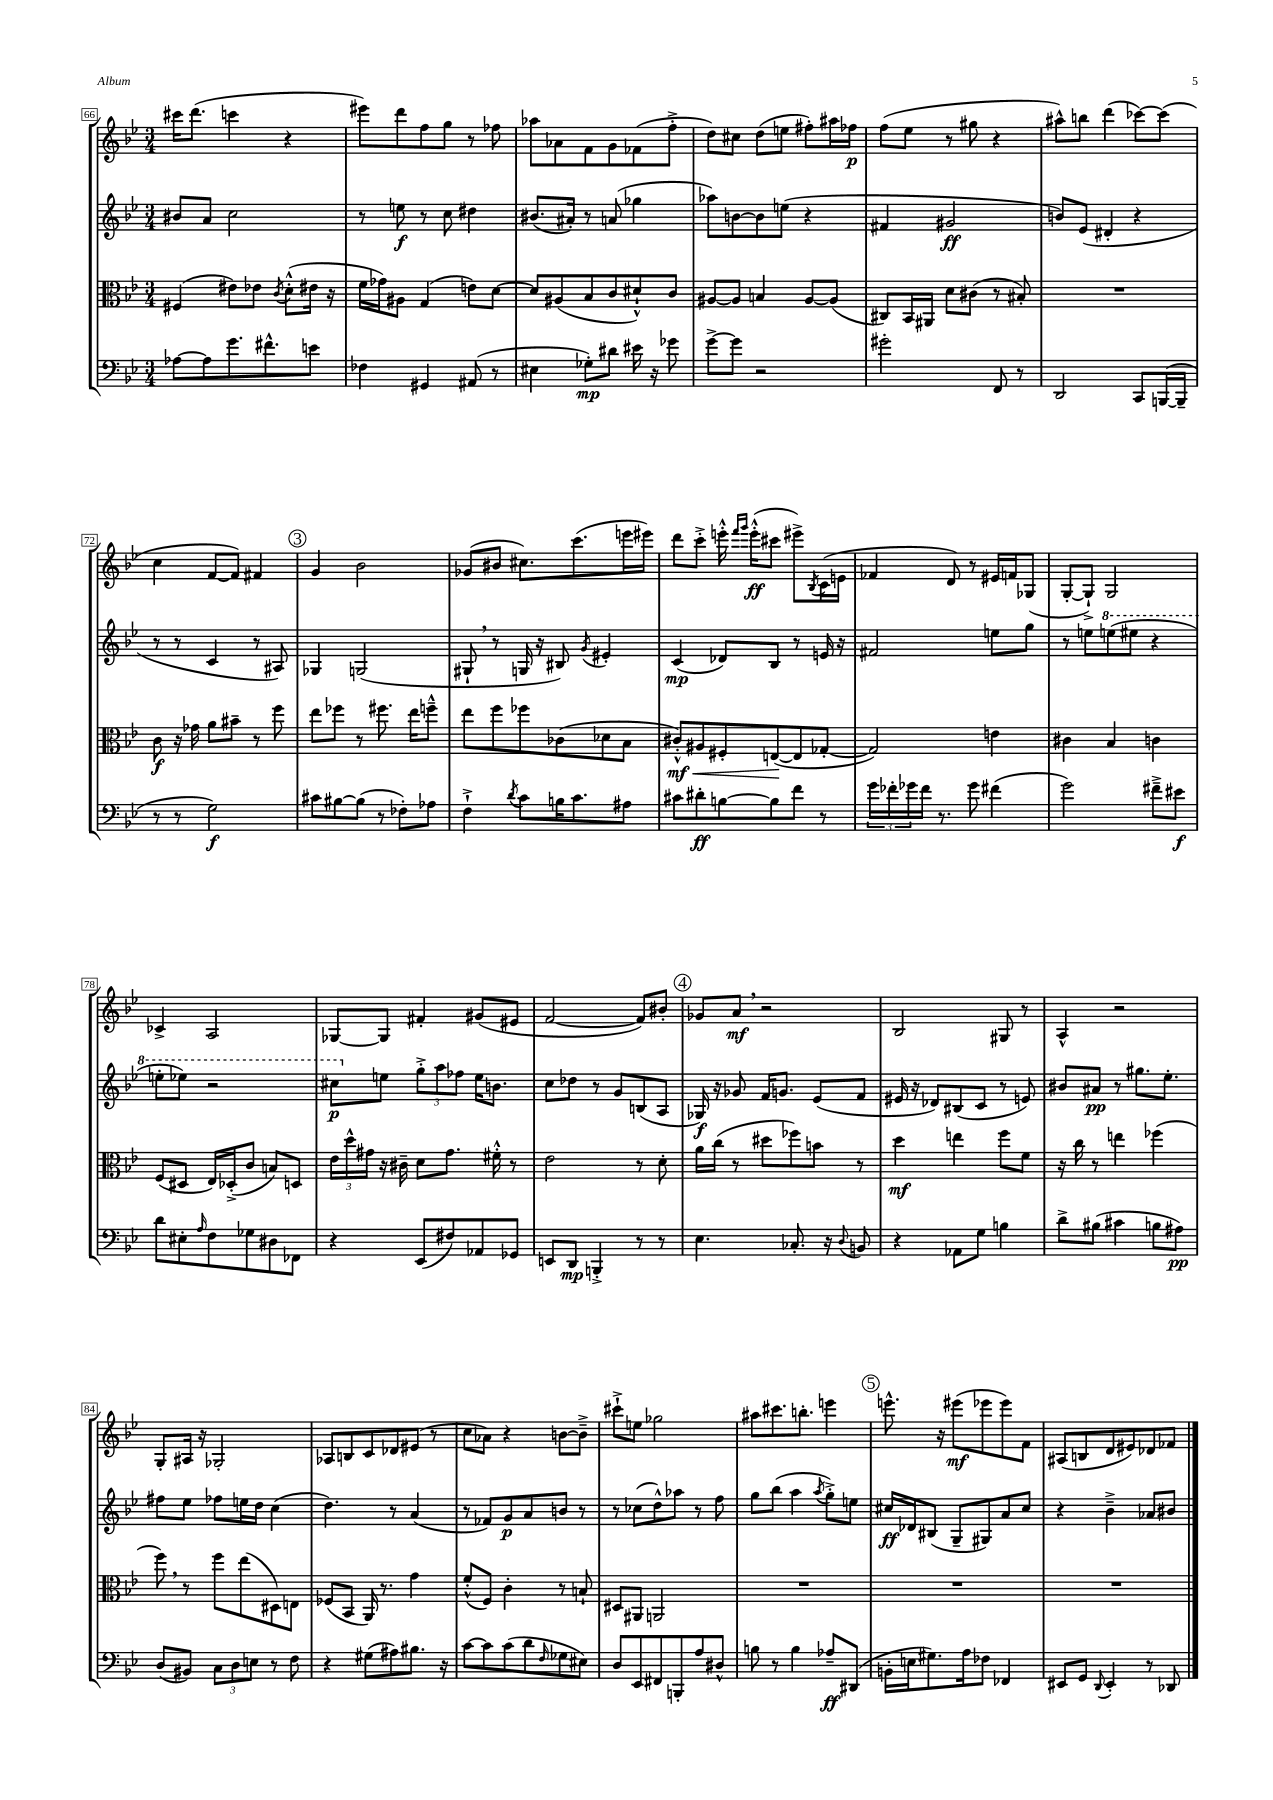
<<
\new StaffGroup <<
\new Staff = "s0" {
    \clef treble \key bes \major \numericTimeSignature \time 3/4
    cis'''16 d'''8.( c'''4 r4 |
    eis'''8) d'''8 f''8 g''8 r8 fes''8 |
    aes''8 aes'8 f'8 g'8 fes'8( f''8-.-> |
    d''8) cis''8 d''8( e''8 fis''8-.) ais''16 fes''16\p |
    f''8( ees''8 r8 gis''8 r4 |
    ais''8-^) b''8 d'''4( ces'''8~) ces'''8( |
    c''4 f'8~ f'8) fis'4 |
    \mark \markup { \circle "3" } g'4 bes'2 |
    ges'8( bis'8 cis''8.) c'''8.( e'''16 eis'''16) |
    d'''8 c'''8-.-> e'''16-.-^ \grace { f'''16 g'''16 } e'''16-.-^\ff( cis'''8 eis'''8->) \acciaccatura { bes8 } c'16( e'16 |
    fes'4 d'8) r8 eis'16 f'16 ges8( |
    g8~-. g8-!->) g2 |
    ces'4-> a2 |
    ges8~ ges8 fis'4-. gis'8( eis'8 |
    f'2~ f'8) bis'8-. |
    \mark \markup { \circle "4" } ges'8 a'8\mf \breathe r2 |
    bes2 gis8 r8 |
    a4-^ r2 |
    g8-. ais16 r16 ges2-. |
    aes8 b8 c'8 des'8 eis'8( r8 |
    c''8 aes'8) r4 b'8~ b'8---> |
    cis'''8-!-> e''8 ges''2 |
    ais''8 cis'''8. b''8.-. e'''4 |
    \mark \markup { \circle "5" } e'''8.-^ r16 eis'''8\mf( ees'''8 ees'''8) f'8 |
    ais8( b8 d'8 eis'8) des'8 fes'8 \bar "|." |
}
\new Staff = "s1" {
    \clef treble \key bes \major \numericTimeSignature \time 3/4
    bis'8 a'8 c''2 |
    r8 e''8\f r8 c''8 dis''4 |
    bis'8.( ais'16-.) r8 a'8( ges''4 |
    aes''8) b'8~ b'8 e''8( r4 |
    fis'4 gis'2\ff |
    b'8) ees'8( dis'4-. r4 |
    r8 r8 c'4 r8 ais8) |
    \mark \markup { \circle "3" } ges4 g2( |
    gis8-! \breathe r8 g16 r16 bis8) \acciaccatura { g'8 } eis'4-. |
    c'4\mp( des'8) bes8 r8 e'16 r16 |
    fis'2 e''8 g''8 |
    r8 e''8 \ottava #1 e'''8( eis'''8 r4 |
    e'''8-. ees'''8) r2 |
    cis'''8\p \ottava #0 e''8 \tuplet 3/2 { g''8-.-> a''8 fes''8 } e''16 b'8. |
    c''8 des''8 r8 g'8 b8( a8 |
    \mark \markup { \circle "4" } ges16\f) r16 ges'8 f'16 g'8. ees'8( f'8 |
    eis'16 r16 des'8) bis8( c'8 r8 e'8) |
    bis'8 ais'8\pp r8 gis''8. ees''8.-. |
    fis''8 ees''8 fes''8 e''16 d''16 c''4( |
    d''4.) r8 a'4( |
    r8 fes'8) g'8\p a'8 b'8 r8 |
    r8 ces''8( d''8-^) aes''8 r8 f''8 |
    g''8 bes''8( a''4 \acciaccatura { a''8 } g''8-.->) e''8 |
    \mark \markup { \circle "5" } cis''16\ff des'16 bis8( g8-- gis8) a'8 cis''8 |
    r4 bes'4---> aes'8 bis'8 \bar "|." |
}
\new Staff = "s2" {
    \clef alto \key bes \major \numericTimeSignature \time 3/4
    fis4( eis'8) ees'8 \acciaccatura { c'8 } d'8-.-^( eis'16 r16 |
    f'16 ges'16) ais8 g4( e'8) d'8~ |
    d'8 ais8( bes8 c'8 dis'8-!-^) c'8 |
    ais8~ ais8 b4 ais8~ ais8( |
    cis8) bes,16 ais,16 d'8 cis'8( r8 bis8-.) |
    R2. |
    c'8\f r16 ges'16 a'8 bis'8-- r8 f''8 |
    \mark \markup { \circle "3" } ees''8 fes''8 r8 fis''8. ees''16 f''8---^ |
    ees''8 f''8 fes''8 ces'8( des'8 bes8 |
    cis'8-.-^\mf\<) ais8 fis8-. e8~\!( e8 ges8~-. |
    ges2) e'4 |
    cis'4 bes4 c'4 |
    f8( dis8 ees16) des16-.->( c'8 b8) d8 |
    \tuplet 3/2 { ees'16 d''16-^ gis'16 } r16 cis'16-- d'8 gis'8. fis'16-.-^ r8 |
    ees'2 r8 d'8-. |
    \mark \markup { \circle "4" } a'16 c''16( r8 dis''8 fes''8) b'8 r8 |
    d''4\mf e''4 f''8 f'8 |
    r16 c''16 r8 e''4 fes''4( |
    f''8) \breathe r8 f''8 ees''8( dis8) e8 |
    fes8( bes,8 a,16) r8. g'4 |
    f'8-.-^( f8) c'4-. r8 b8-! |
    dis8 ais,8 a,2 |
    R2. |
    \mark \markup { \circle "5" } R2. |
    R2. \bar "|." |
}
\new Staff = "s3" {
    \clef bass \key bes \major \numericTimeSignature \time 3/4
    aes8~ aes8 g'8. fis'8.-^ e'8 |
    fes4 gis,4 ais,8( r8 |
    eis4 ges8-.\mp) dis'8 eis'16 r16 ges'8 |
    g'8~-> g'8 r2 |
    gis'2-. f,8 r8 |
    d,2 c,8 b,,16~( b,,16-- |
    r8 r8 g2\f) |
    \mark \markup { \circle "3" } cis'8 bis8~ bis8( r8 fes8-.) aes8 |
    f4-!-> \acciaccatura { d'8 } c'8 b16 c'8. ais8 |
    cis'8 dis'8-.\ff b8~ b8 f'8 r8 |
    \tuplet 3/2 { g'16 fes'16-. ges'16 } fes'16 r8. ges'8 fis'4( |
    g'2) fis'8---> eis'8\f |
    d'8 eis8-. \grace { a16 } f8 ges8 dis8 fes,8 |
    r4 ees,8( fis8) aes,8 ges,8 |
    e,8 d,8\mp b,,4-.-> r8 r8 |
    \mark \markup { \circle "4" } ees4. ces8.-. r16 \appoggiatura { d8 } b,8 |
    r4 aes,8 g8 b4 |
    d'8-> bis8( cis'4 b8 ais8\pp) |
    d8( bis,8) \tuplet 3/2 { c8 d8 e8 } r8 f8 |
    r4 gis8( ais8) bis8. r16 |
    c'8~ c'8 c'8( d'8 \grace { f16 } ges8 eis8) |
    d8 ees,8 fis,8 b,,8-. a8 dis8-^ |
    b8 r8 b4 aes8--\ff dis,8( |
    \mark \markup { \circle "5" } b,16-. e16 gis8.) a16 fes8 fes,4 |
    eis,8 g,8 \appoggiatura { d,8 } eis,4-. r8 des,8 \bar "|." |
}
>>
>>
\layout { \context { \Score currentBarNumber = #66 \override BarNumber.stencil = #(make-stencil-boxer 0.1 0.3 ly:text-interface::print) } }
